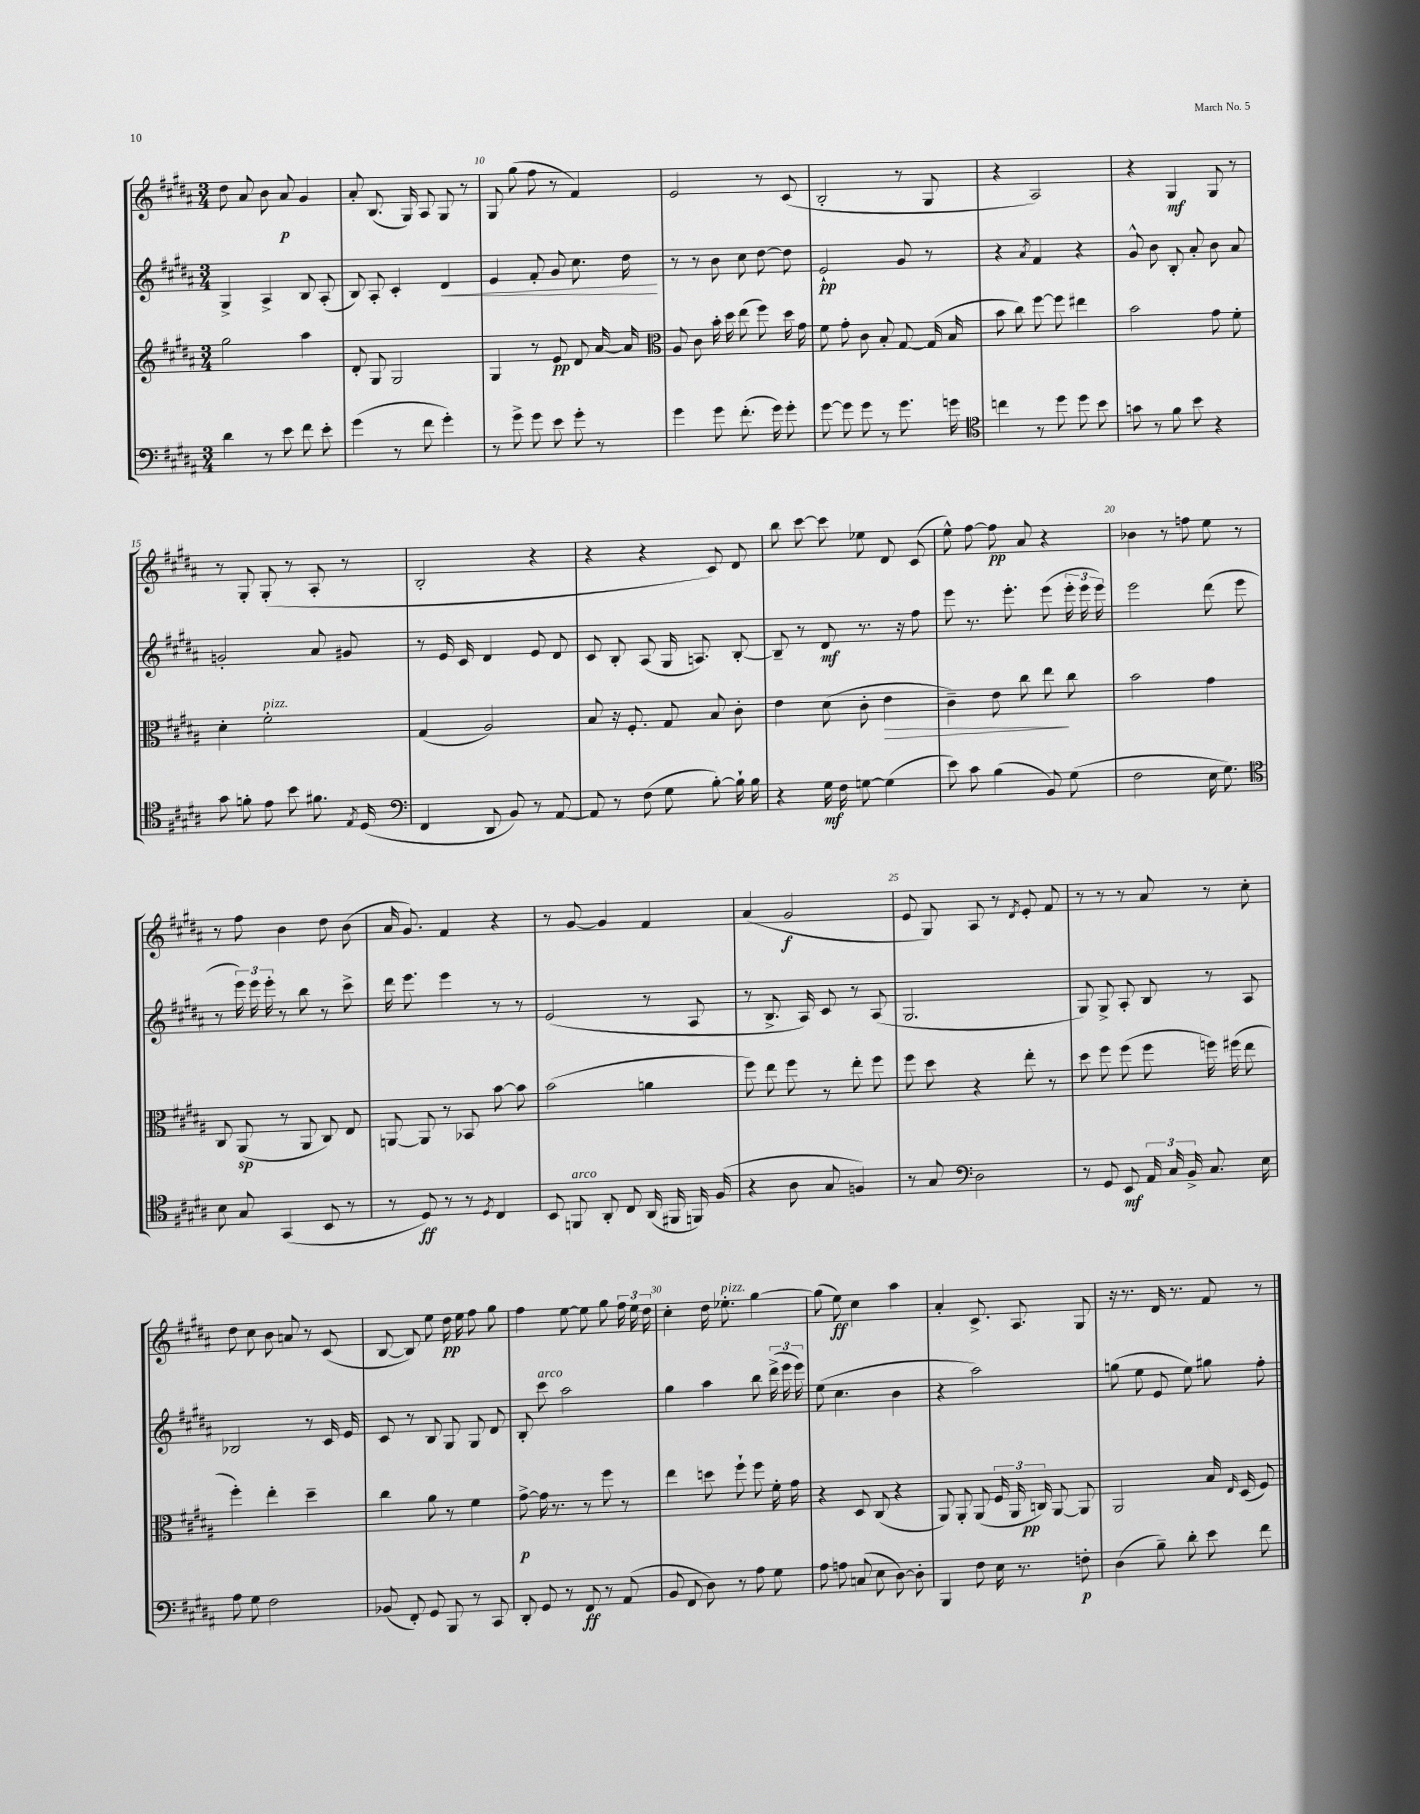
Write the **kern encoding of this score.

**kern	**dynam	**kern	**dynam	**kern	**dynam	**kern	**dynam
*part4	*part4	*part3	*part3	*part2	*part2	*part1	*part1
*staff4	*staff4	*staff3	*staff3	*staff2	*staff2	*staff1	*staff1
*clefF4	*	*clefG2	*	*clefG2	*	*clefG2	*
*k[f#c#g#d#a#]	*	*k[f#c#g#d#a#]	*	*k[f#c#g#d#a#]	*	*k[f#c#g#d#a#]	*
*M3/4	*	*M3/4	*	*M3/4	*	*M3/4	*
=8	=8	=8	=8	=8	=8	=8	=8
4d#\	.	2gg#\	.	4G#^/	.	8dd#\	.
.	.	.	.	.	.	8a#/	.
8r	.	.	.	4A#^/	.	8b\	.
8e\	.	.	.	.	.	8a#/	p
8f#\	.	4aa#\	.	8B/	.	4g#/	.
8e'\	.	.	.	(8A#'/	.	.	.
=9	=9	=9	=9	=9	=9	=9	=9
(4g#\	.	8d#'/	.	8B/)	.	8a#'/	.
.	.	8G#/	.	8A#'/	.	(8.B/	.
8r	.	2G#/	.	4c#'/	.	.	.
.	.	.	.	.	.	16G#/)	.
8f#\	.	.	.	.	.	8A#/	.
!	!	!	!	!	!LO:HP:b	!	!
4g#'\)	.	.	.	4d#/	<	8G#/	.
.	.	.	.	.	.	8r	.
=10	=10	=10	=10	=10	=10	=10	=10
8r	.	4G#/	.	4e/	.	8G#/	.
8g#^\	.	.	.	.	.	(8gg#\	.
8g#\	.	8r	.	8f#'/	.	8ff#\	.
8e\	.	8e/	pp	8g#/	.	8r	.
8g#'\	.	8d#/	.	8.cc#\	.	4f#/)	.
8r	.	[16a#/	.	.	.	.	.
.	.	16a#/]	.	16dd#\	.	.	.
.	.	.	.	.	[	.	.
=11	=11	=11	=11	=11	=11	=11	=11
*	*	*clefC3	*	*	*	*	*
4g#\	.	8A#/	.	8r	.	2e/	.
.	.	8c#\	.	8r	.	.	.
8g#\	.	16b'\	.	8b\	.	.	.
.	.	16dd#\	.	.	.	.	.
(8.f#'\	.	(8ee\	.	8cc#\	.	.	.
.	.	8ff#\)	.	[8dd#\	.	8r	.
16g#\)	.	.	.	.	.	.	.
8g#'\	.	16dd#\	.	8dd#\]	.	(8c#/	.
.	.	16g#\	.	.	.	.	.
=12	=12	=12	=12	=12	=12	=12	=12
[8g#\	.	8f#\	.	2e`/	pp	2B'/	.
8g#\]	.	8g#'\	.	.	.	.	.
8g#\	.	8c#\	.	.	.	.	.
8r	.	8B'/	.	.	.	.	.
8.g#\	.	[8G#/	.	8g#/	.	8r	.
.	.	(16G#/]	.	8r	.	8G#/	.
16gn\	.	16B/	.	.	.	.	.
=13	=13	=13	=13	=13	=13	=13	=13
*clefC4	*	*	*	*	*	*	*
4ccn\	.	8b\	.	4r	.	4r	.
.	.	8cc#\)	.	.	.	.	.
.	.	.	.	8qa#/	.	.	.
8r	.	[8ff#\	.	4f#/	.	2A#/)	.
8dd#\	.	8ff#\]	.	.	.	.	.
8dd#\	.	4ee#X\	.	4r	.	.	.
8b\	.	.	.	.	.	.	.
=14	=14	=14	=14	=14	=14	=14	=14
8gn\	.	2b\	.	8g#^^/	.	4r	.
8r	.	.	.	8b\	.	.	.
8f#\	.	.	.	8B'/	.	4G#/	mf
8b\	.	.	.	8a#'/	.	.	.
4r	.	8g#\	.	8b\	.	8G#/	.
.	.	8f#'\	.	8a#/	.	8r	.
!!LO:LB:g=z
=15	=15	=15	=15	=15	=15	=15	=15
8g#\	.	4d#'\	.	2gn'/	.	8r	.
8fn'\	.	.	.	.	.	8G#'/	.
!	!	!LO:TX:a:i:t=pizz.	!	!	!	!	!
8e\	.	2f#'\	.	.	.	(8G#'/	.
8b\	.	.	.	.	.	8r	.
8.f#X\	.	.	.	8a#/	.	8A#'/	.
.	.	.	.	8g#X/	.	8r	.
8qE/	.	.	.	.	.	.	.
(16D#/	.	.	.	.	.	.	.
=16	=16	=16	=16	=16	=16	=16	=16
*clefF4	*	*	*	*	*	*	*
4FF#/	.	(4G#/	.	8r	.	2B'/	.
.	.	.	.	16e/	.	.	.
.	.	.	.	16c#/	.	.	.
8DD#/	.	2A#/)	.	4d#/	.	.	.
8BB/)	.	.	.	.	.	.	.
8r	.	.	.	8e/	.	4r	.
[8AA#/	.	.	.	8d#/	.	.	.
=17	=17	=17	=17	=17	=17	=17	=17
8AA#/]	.	8B/	.	8c#/	.	4r	.
8r	.	16r	.	8B'/	.	.	.
.	.	8.F#'/	.	.	.	.	.
(8F#\	.	.	.	(8A#/	.	4r	.
8G#\	.	8G#/	.	16G#/	.	.	.
.	.	.	.	8.An/)	.	.	.
[8B'\)	.	8B/	.	.	.	8c#/)	.
16B`\]	.	8c#'\	.	[8B'/	.	8d#/	.
16B\	.	.	.	.	.	.	.
=18	=18	=18	=18	=18	=18	=18	=18
4r	.	4e\	.	8B~/]	.	8bb\	.
.	.	.	.	8r	.	[8ccc#\	.
16G#\	mf	(8d#\	.	8d#/	mf	8ccc#\]	.
16F#\	.	.	.	.	.	.	.
[8Gn\	.	8c#'\	.	8.r	.	8ee-X\	.
!	!	!	!LO:HP:b	!	!	!	!
(4G\]	.	4e\	>	.	.	8d#/	.
.	.	.	.	16r	.	.	.
.	.	.	.	8ff#\	.	(8c#/	.
=19	=19	=19	=19	=19	=19	=19	=19
8e\)	.	4c#~\)	.	8eee\	.	8ee^^\)	.
8c#\	.	.	.	8.r	.	[8ff#\	.
(4B\	.	8e\	.	.	.	8ff#\]	pp
.	.	.	.	8.eee'\	.	.	.
.	.	8cc#\	.	.	.	8a#/	.
8BB/)	.	8ee\	.	(8eee\	.	4r	.
(8G#\	.	8cc#\	]	24eee'\	.	.	.
.	.	.	.	24eee\	.	.	.
.	.	.	.	24eee\)	.	.	.
=20	=20	=20	=20	=20	=20	=20	=20
2F#\	.	2b\	.	2eee\	.	4b-X\	.
.	.	.	.	.	.	8r	.
.	.	.	.	.	.	8ffn\	.
16E\	.	4g#\	.	(8ddd#\	.	8ee\	.
8.G#\)	.	.	.	.	.	.	.
.	.	.	.	8eee\	.	8r	.
!!LO:LB:g=z
=21	=21	=21	=21	=21	=21	=21	=21
*clefC4	*	*	*	*	*	*	*
8B\	.	8C#/	.	8r	.	8r	.
8G#/	.	(8AA#/	sp	24eee\)	.	8ff#\	.
.	.	.	.	24eee\	.	.	.
.	.	.	.	24eee'\	.	.	.
(4GG#/	.	8r	.	8r	.	4b\	.
.	.	8AA#/	.	8bb\	.	.	.
8BB/	.	8C#/)	.	8r	.	8dd#\	.
8r	.	8E/	.	8ccc#^\	.	(8b\	.
=22	=22	=22	=22	=22	=22	=22	=22
8r	.	[8AAn/	.	16ddd#\	.	16a#/	.
.	.	.	.	8.eee\	.	8.g#/)	.
8D#/)	ff	8AA/]	.	.	.	.	.
8r	.	8r	.	4eee\	.	4f#/	.
8r	.	8BB-X/	.	.	.	.	.
8qD#/	.	.	.	.	.	.	.
4C#/	.	[8b\	.	8r	.	4r	.
.	.	8b\]	.	8r	.	.	.
=23	=23	=23	=23	=23	=23	=23	=23
8BB/	.	(2b\	.	(2e/	.	8r	.
!LO:TX:a:i:t=arco	!	!	!	!	!	!	!
8FFn/	.	.	.	.	.	[8g#/	.
8AA#'/	.	.	.	.	.	4g#/]	.
8C#/	.	.	.	.	.	.	.
(16AA#/	.	4an\	.	8r	.	4f#/	.
16FF#X/	.	.	.	.	.	.	.
16FFn/)	.	.	.	8A#/	.	.	.
(16F#/	.	.	.	.	.	.	.
=24	=24	=24	=24	=24	=24	=24	=24
4r	.	8ff#\)	.	8r	.	(4a#/	.
.	.	8ee\	.	8.B^/	.	.	.
8A#\	.	8ff#\	.	.	.	2g#/	f
.	.	.	.	16A#/)	.	.	.
8G#/	.	8r	.	8c#/	.	.	.
4Fn/)	.	8ee'\	.	8r	.	.	.
.	.	8ff#\	.	(8A#/	.	.	.
=25	=25	=25	=25	=25	=25	=25	=25
8r	.	8ff#\	.	2.G#/	.	8e/	.
8G#/	.	8dd#\	.	.	.	8G#/)	.
*clefF4	*	*	*	*	*	*	*
2D#\	.	4r	.	.	.	8A#/	.
.	.	.	.	.	.	8r	.
.	.	.	.	.	.	8qd#/	.
.	.	8ee'\	.	.	.	8e'/	.
.	.	8r	.	.	.	8f#/	.
=26	=26	=26	=26	=26	=26	=26	=26
8r	.	8dd#\	.	8G#/)	.	8r	.
8GG#/	.	8ff#\	.	8G#^/	.	8r	.
8EE/	mf	(8ff#\	.	8A#'/	.	8r	.
24AA#/	.	8ff#\	.	8B/	.	8a#/	.
24C#/	.	.	.	.	.	.	.
24BB^/	.	.	.	.	.	.	.
8.C#/	.	16ffn\)	.	8r	.	8r	.
.	.	(16ff#X\	.	.	.	.	.
.	.	8ee\	.	8A#/	.	8cc#'\	.
16E\	.	.	.	.	.	.	.
!!LO:LB:g=z
=27	=27	=27	=27	=27	=27	=27	=27
8A#\	.	4ff#'\)	.	2B-X/	.	8dd#\	.
8G#\	.	.	.	.	.	8cc#\	.
2F#\	.	4ee'\	.	.	.	8b\	.
.	.	.	.	.	.	8an/	.
.	.	4dd#~\	.	8r	.	8r	.
.	.	.	.	16c#/	.	(8c#/	.
.	.	.	.	16e/	.	.	.
=28	=28	=28	=28	=28	=28	=28	=28
(8BB-X/	.	4cc#\	.	8c#/	.	[8B/	.
8FF#'/)	.	.	.	8r	.	8B/])	.
8GG#/	.	8a#\	.	8B/	.	8ee\	.
8BBB/	.	8r	.	8G#/	.	16dd#\	pp
.	.	.	.	.	.	16ee\	.
8r	.	4f#\	.	8G#/	.	8ff#\	.
8CC#/	.	.	.	8d#/	.	8gg#\	.
=29	=29	=29	=29	=29	=29	=29	=29
8DD#'/	.	[8g#^\	p	8B'/	.	4ff#\	.
!	!	!	!	!LO:TX:a:i:t=arco	!	!	!
8GG#/	.	16g#\]	.	8ccc#\	.	.	.
.	.	8.r	.	.	.	.	.
8r	.	.	.	2aa#\	.	[8ee\	.
8FF#/	ff	8r	.	.	.	8ee\]	.
8r	.	8ff#\	.	.	.	8gg#\	.
(8AA#/	.	8r	.	.	.	24ff#\	.
.	.	.	.	.	.	24ee\	.
.	.	.	.	.	.	24dd#\	.
=30	=30	=30	=30	=30	=30	=30	=30
8BB/	.	4ee\	.	4gg#\	.	4cc#'\	.
8FF#/	.	.	.	.	.	.	.
8D#\)	.	8ddn\	.	4aa#\	.	16dd#\	.
!	!	!	!	!	!	!LO:TX:a:i:t=pizz.	!
.	.	.	.	.	.	8.ee-X'\	.
8r	.	8ff#`\	.	.	.	.	.
8A#\	.	8ff#\	.	8bb\	.	[4gg#\	.
8G#\	.	16f#'\	.	(24ddd#^\	.	.	.
.	.	.	.	24eee\	.	.	.
.	.	16g#\	.	.	.	.	.
.	.	.	.	24eee\)	.	.	.
=31	=31	=31	=31	=31	=31	=31	=31
8A#\	.	4r	.	(8ee\	.	(8gg#\]	.
8An\	.	.	.	4.cc#\	.	8ee\)	ff
(8Cn/	.	8D#/	.	.	.	4cc#\	.
8E\	.	(8C#/	.	.	.	.	.
[8D#\)	.	4r	.	4b\	.	4aa#\	.
8D#'\]	.	.	.	.	.	.	.
=32	=32	=32	=32	=32	=32	=32	=32
4BBB/	.	8AA#/)	.	4r	.	4a#'/	.
.	.	8AA#'/	.	.	.	.	.
8F#\	.	(8AA#/	.	2aa#\)	.	8.c#^/	.
16E\	.	24F#/	.	.	.	.	.
.	.	24AA#/	.	.	.	.	.
8.r	.	.	.	.	.	8.A#/	.
.	.	24Cn/)	pp	.	.	.	.
.	.	[8AA#/	.	.	.	.	.
8Fn'\	p	8AA#/]	.	.	.	8G#/	.
=33	=33	=33	=33	=33	=33	=33	=33
(4D#\	.	2AA#/	.	(8ggn\	.	16r	.
.	.	.	.	.	.	8.r	.
.	.	.	.	8ee\	.	.	.
8B~\)	.	.	.	8e/	.	16d#/	.
.	.	.	.	.	.	8.r	.
8d#'\	.	.	.	8ee\)	.	.	.
8e\	.	16B/	.	8gg#X\	.	8f#/	.
.	.	16qqE/	.	.	.	.	.
.	.	(16D#/	.	.	.	.	.
8f#\	.	8F#/)	.	8ff#'\	.	8r	.
==	==	==	==	==	==	==	==
*-	*-	*-	*-	*-	*-	*-	*-
